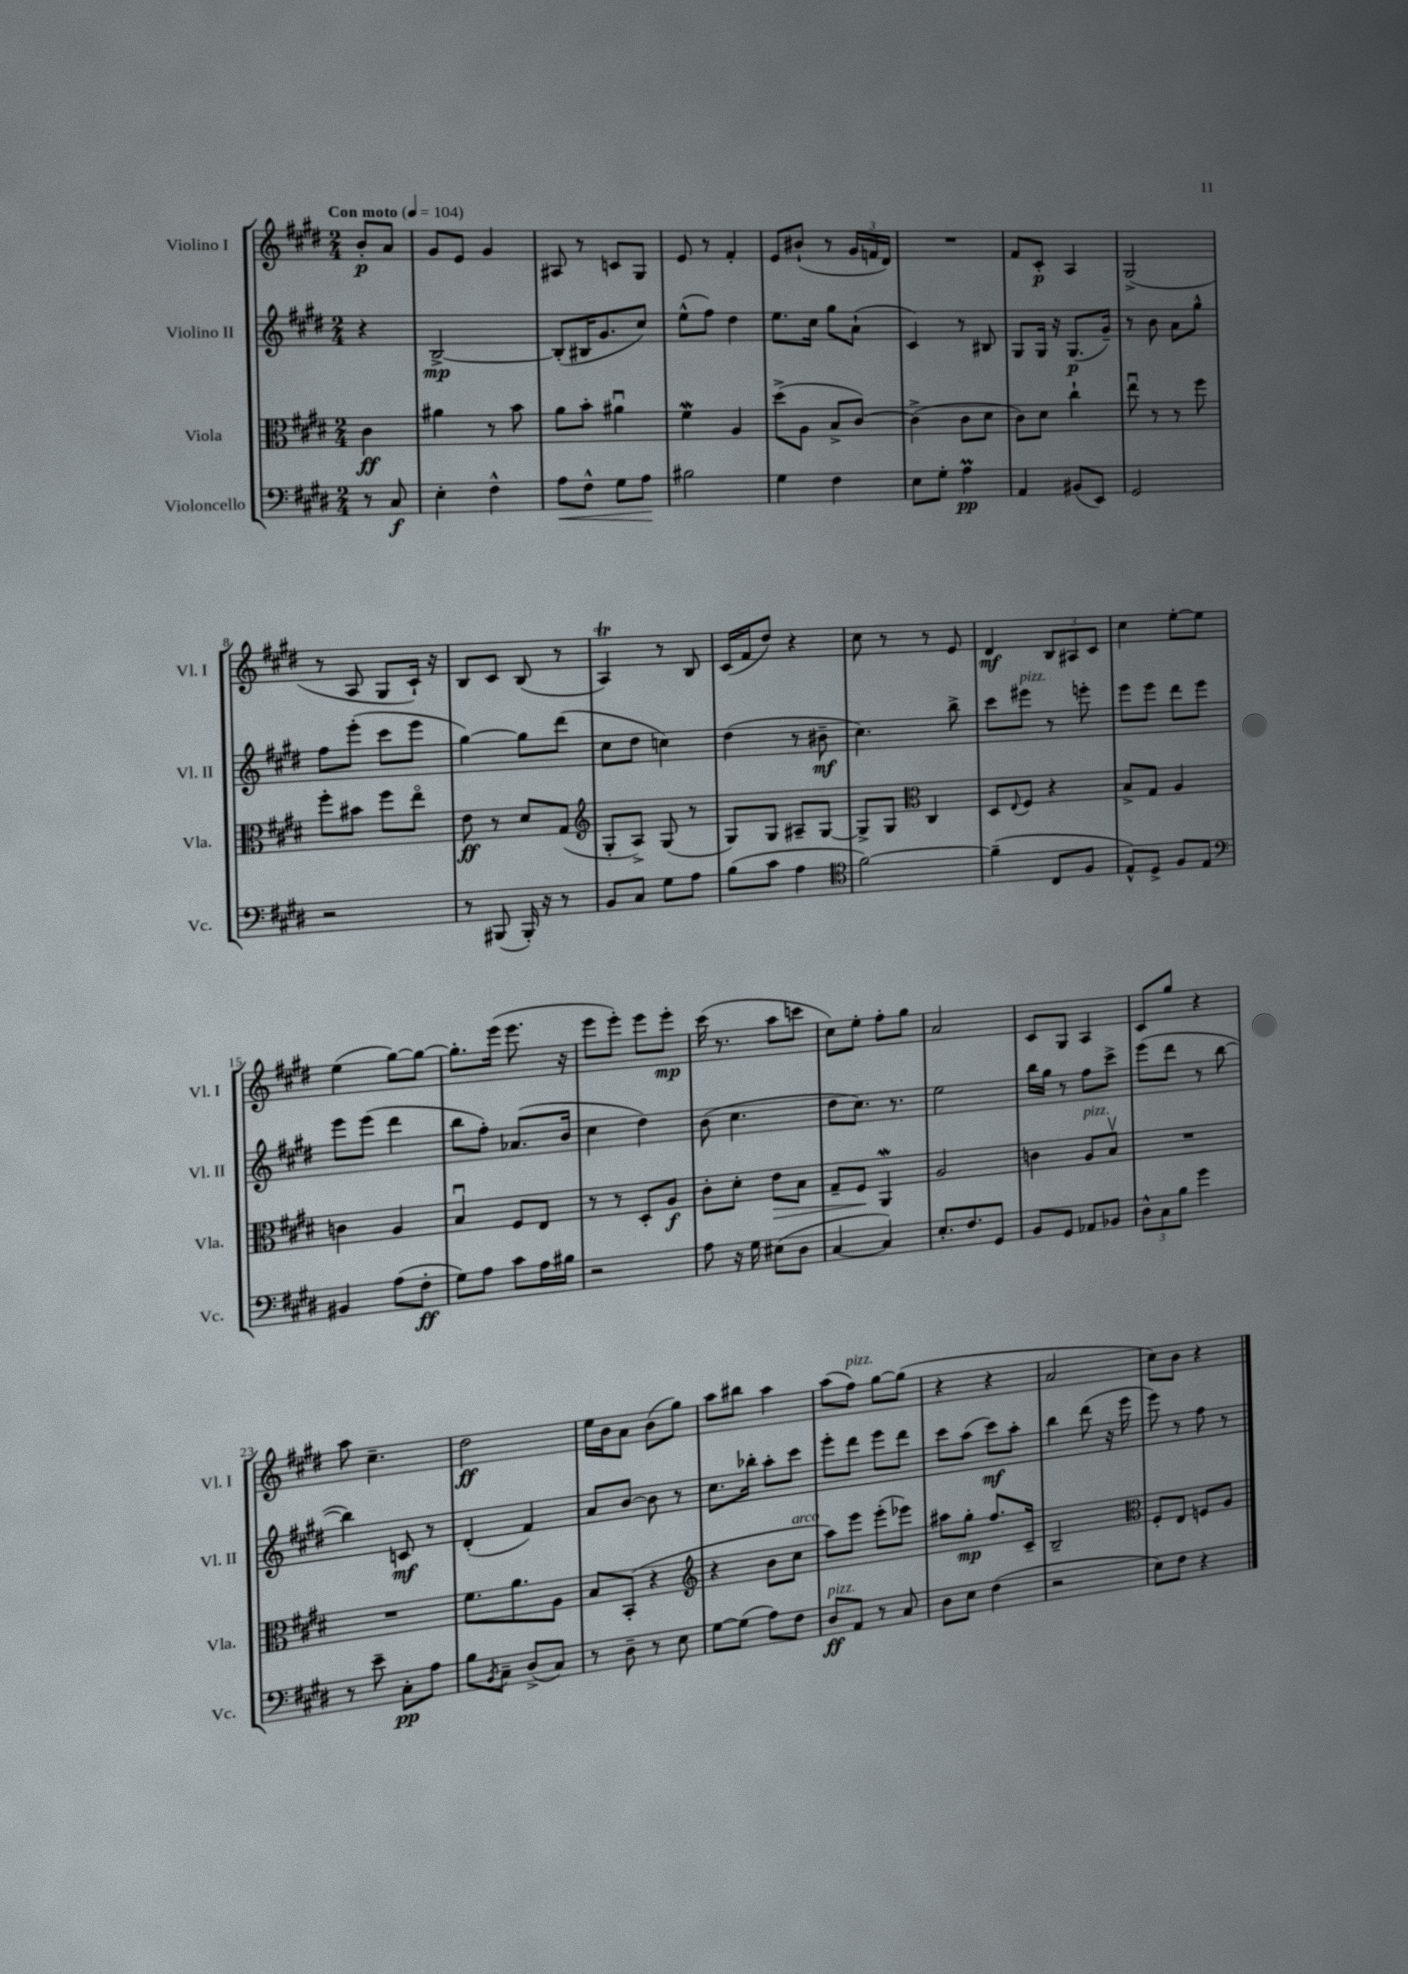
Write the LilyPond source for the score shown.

<<
\new StaffGroup <<
\new Staff = "s0" \with { instrumentName = "Violino I" shortInstrumentName = "Vl. I" } {
    \clef treble \key e \major \numericTimeSignature \time 2/4 \partial 4 \tempo "Con moto" 4 = 104
    b'8-.\p a'8 |
    gis'8 e'8 gis'4 |
    ais8 r8 c'8 gis8 |
    e'8 r8 fis'4-. |
    e'8 bis'8-!( r8 \tuplet 3/2 { gis'16 f'16 dis'16) } |
    R2 |
    fis'8 cis'8-.\p a4 |
    gis2->( |
    r8 a8 gis8 cis'16-!) r16 |
    b8 cis'8 b8( r8 |
    a4\trill) r8 b8 |
    cis'16( fis'16 dis''8) r4 |
    cis''8 r8 r8 e'8 |
    dis'4\mf \tuplet 3/2 { b8 ais8 cis'8 } |
    cis''4 e''8~-. e''8 |
    e''4( gis''8~) gis''8~ |
    gis''8.-. e'''16( e'''8. r16 |
    e'''8 e'''8-.) e'''8 e'''8-.\mp |
    cis'''16( r8. a''8 c'''8 |
    cis''8) e''8-. fis''8-. gis''8 |
    a'2 |
    cis'8 gis8 a4 |
    cis'8 gis''8 r4 |
    a''8 cis''4.-- |
    dis''2\ff |
    e''16 b'16 a'8 b'8( gis''8) |
    a''8 bis''8 a''4 |
    a''8( fis''8^\markup { \italic "pizz." }) gis''8~ gis''8( |
    r4 r4 |
    a'2 |
    cis''8) b'8 r4 \bar "|." |
}
\new Staff = "s1" \with { instrumentName = "Violino II" shortInstrumentName = "Vl. II" } {
    \clef treble \key e \major \numericTimeSignature \time 2/4 \partial 4
    r4 |
    b2~->\mp |
    b8-.( bis16 gis'8. cis''8) |
    e''8-^( fis''8) dis''4 |
    e''8. cis''16 gis''8 a'8-!( |
    cis'4) r8 bis8 |
    gis8 gis16 r16 gis8.\p( gis'16--) |
    r8 b'8 a'8 gis''8-^ |
    fis''8 e'''8-.( cis'''8 e'''8 |
    gis''4~) gis''8 dis'''8( |
    cis''8 dis''8 c''4) |
    dis''4( r8 bis'8--\mf |
    cis''4.) b''8-> |
    cis'''8 eis'''8^\markup { \italic "pizz." } r8 e'''8-. |
    e'''8 e'''8 dis'''8 e'''8 |
    e'''8 e'''8( dis'''4 |
    b''8 fis''8-.) aes'8.( b'16 |
    cis''4 dis''4) |
    b'8( cis''4. |
    dis''8 cis''8.) r8. |
    e''2 |
    b''16 gis''16 r8 fis''8 cis'''8-> |
    e'''8( dis'''8 r8 b''8~ |
    b''4) c'8\mf r8 |
    dis'4-.( fis'4) |
    a'8 b'8~ b'8 r8 |
    cis''8. bes''16-. a''8-. cis'''8 |
    e'''8-. dis'''8 e'''8 dis'''8 |
    cis'''8 a''8( cis'''8\mf) a''8-. |
    b''4 dis'''8( r16 e'''16 |
    e'''8) r8 fis''8 r8 \bar "|." |
}
\new Staff = "s2" \with { instrumentName = "Viola" shortInstrumentName = "Vla." } {
    \clef alto \key e \major \numericTimeSignature \time 2/4 \partial 4
    cis'4\ff |
    ais'4 r8 b'8 |
    a'8 b'8-. ais'4\downbow |
    fis'4\mordent a4 |
    dis''8->( a8 b8-> cis'8~) |
    cis'4->( cis'8 dis'8 |
    cis'8) dis'8 cis''4-! |
    e''8\downbow r8 r8 fis''8 |
    fis''8-. bis'8 fis''8 e''8\flageolet |
    e'8\ff r8 dis'8 gis8( |
    \clef treble gis8-. a8->) gis8( r8 |
    gis8) gis8 ais8-- gis8~ |
    gis8-> gis8 \clef alto cis4 |
    dis8 \appoggiatura { e8 } fis8 r4 |
    b8-> gis8 a4 |
    c'4 a4 |
    b4\downbow fis8 e8 |
    r8 r8 dis8-. a8\f |
    cis'8-. dis'8-. e'8\> b8 |
    gis8-- fis8\! a,4\mordent |
    a2 |
    c'4 a8^\markup { \italic "pizz." } b8\upbow |
    R2 |
    R2 |
    fis'8. a'8. a8 |
    b8 b,8-.( r4 |
    \clef treble r4 b'8 cis''8^\markup { \italic "arco" } |
    a''8) e'''8 e'''8-.( ees'''8) |
    ais''8 gis''8-.\mp fis''8. cis'16-- |
    b2-- |
    \clef alto fis8-. e8 f8 a8 \bar "|." |
}
\new Staff = "s3" \with { instrumentName = "Violoncello" shortInstrumentName = "Vc." } {
    \clef bass \key e \major \numericTimeSignature \time 2/4 \partial 4
    r8 cis8\f |
    e4-. fis4-^ |
    a8\< fis8-^ gis8 a8\! |
    bis2 |
    gis4 fis4 |
    e8 gis8-. a4\prall\pp |
    a,4 bis,8( e,8) |
    gis,2 |
    r2 |
    r8 bis,,8( bis,,16-.) r16 r8 |
    b,8 cis8 gis8 a8 |
    b8( cis'8 a4 |
    \clef tenor fis'2~) |
    fis'4--( cis8 fis8 |
    e8-^) dis8-> fis8 e8 |
    \clef bass bis,4 a8( fis8-.\ff |
    gis8) a8 cis'8 a16 bis16 |
    r2 |
    a8 r16 gis16 eis8( dis8 |
    cis4~ cis4) |
    e8.-. fis8. gis,8 |
    b,8 gis,8 aes,8 bes,8 |
    \tuplet 3/2 { dis8-^ cis8 b8 } gis'4 |
    r8 e'8-- cis8-.\pp a8 |
    b8 \acciaccatura { b,8 } cis8-- dis8->( cis8) |
    r8 dis8-- r8 e8 |
    gis8~ gis8( a8) fis8 |
    dis8\ff^\markup { \italic "pizz." } a,8 r8 cis8 |
    dis8 e8 fis4( |
    r2 |
    e8) fis8 r4 \bar "|." |
}
>>
>>
